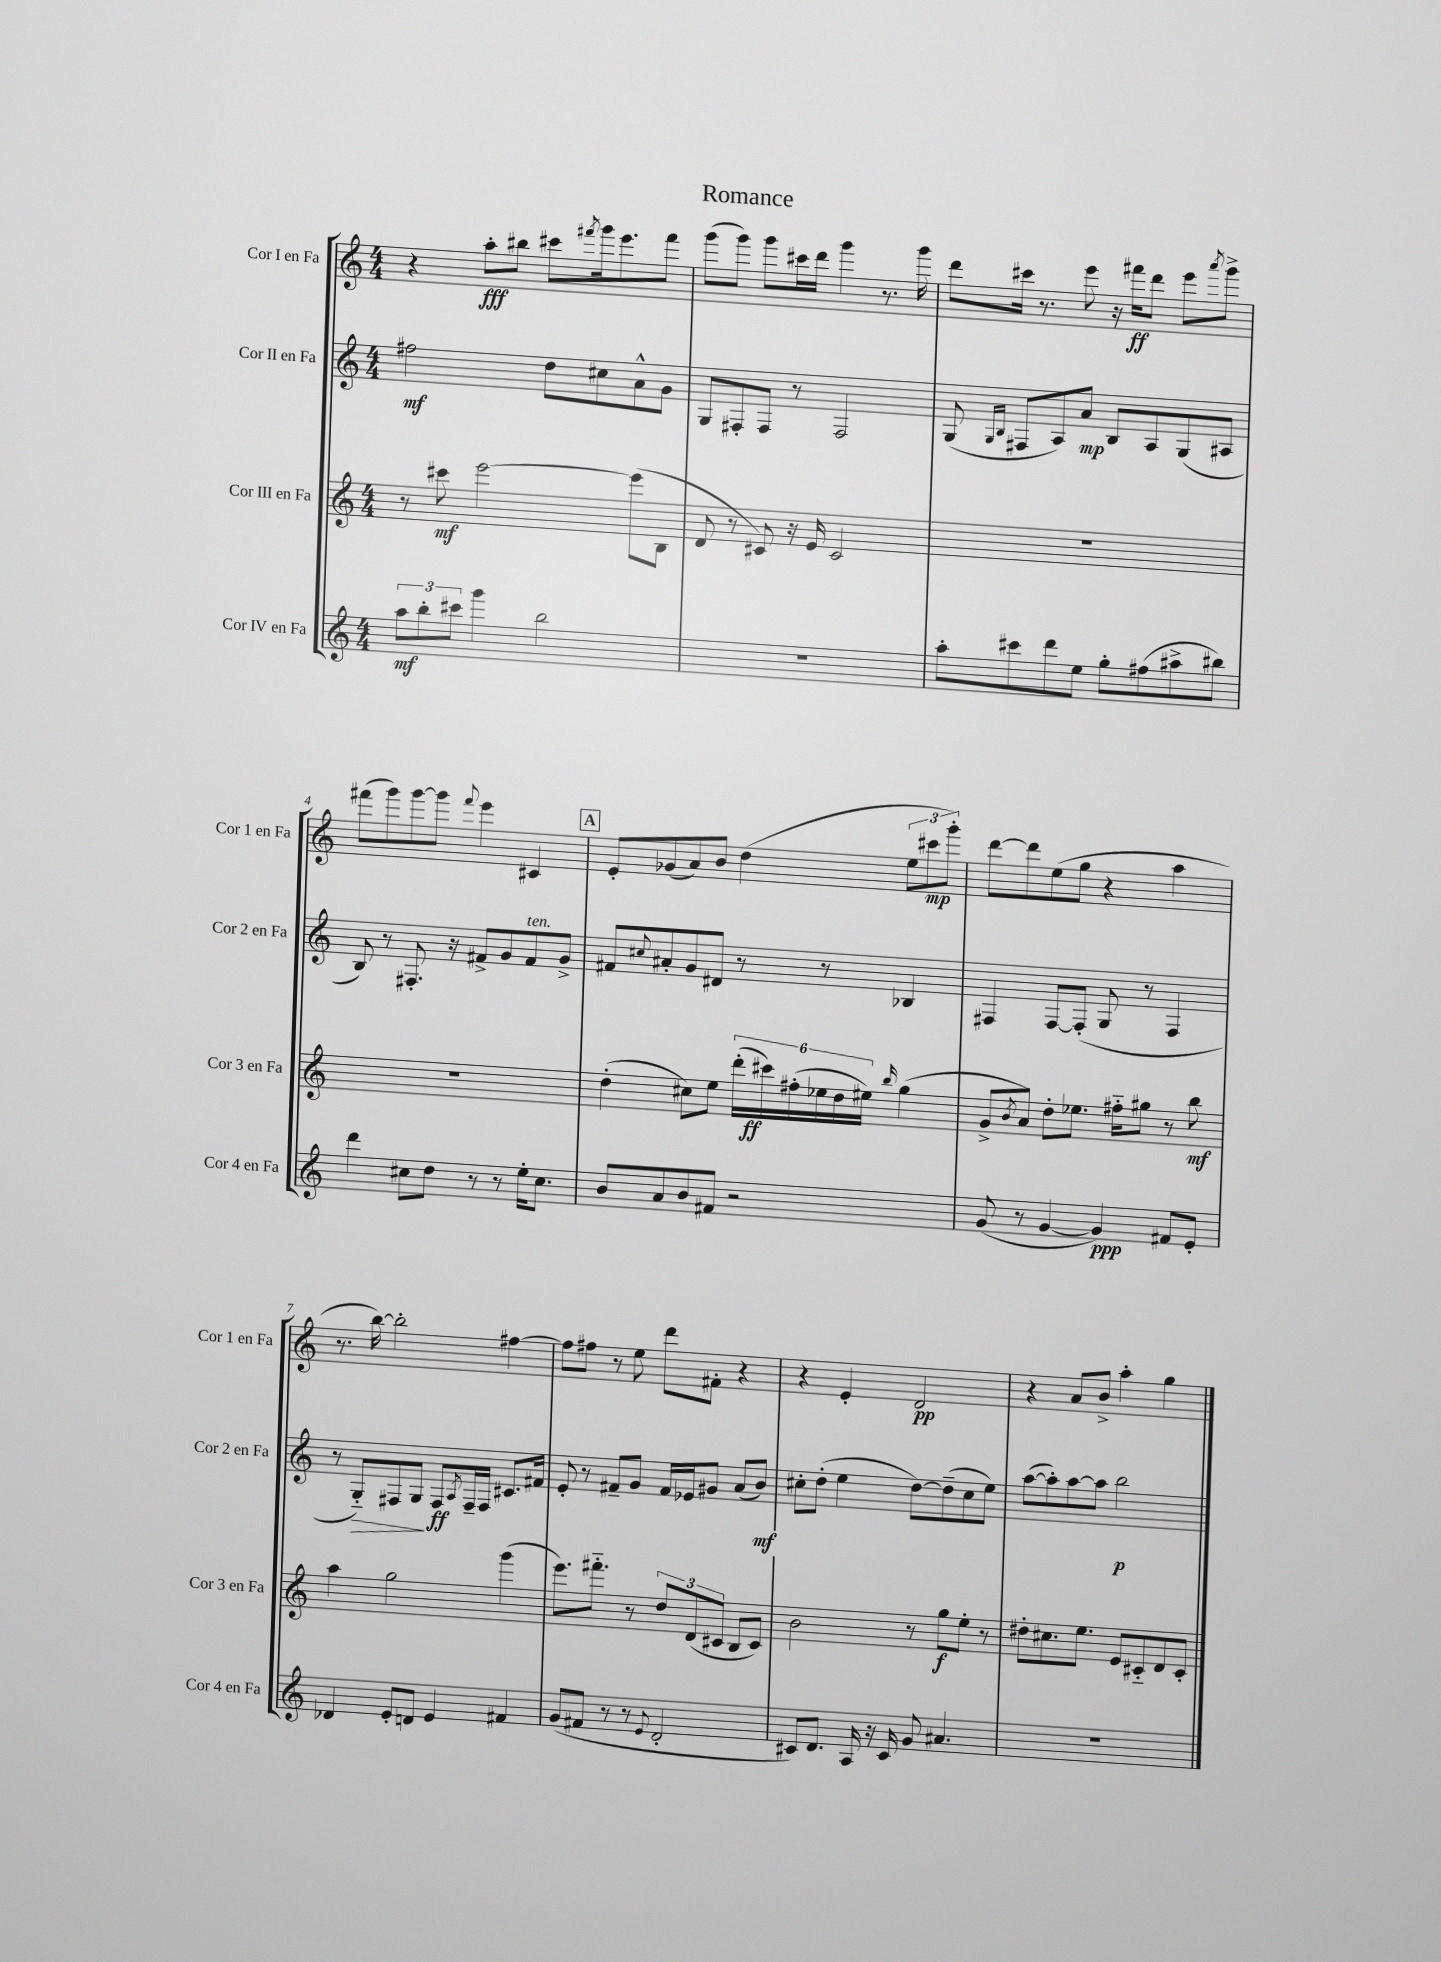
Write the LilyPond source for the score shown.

\header { title = "Romance" }
<<
\new StaffGroup <<
\new Staff = "s0" \with { instrumentName = "Cor I en Fa" shortInstrumentName = "Cor 1 en Fa" } {
    \clef treble \key c \major \numericTimeSignature \time 4/4
    r4 a''8-.\fff bis''8 cis'''8 \acciaccatura { fis'''8 } g'''16 e'''8. fis'''8 |
    g'''8( g'''8) g'''8 cis'''16 d'''16 g'''4 r8. g'''16 |
    d'''8 cis'''16 r8. e'''8 r16 fis'''16\ff d'''8 e'''8 \acciaccatura { a'''8 } g'''8-> |
    fis'''8( g'''8) g'''8~ g'''8 \appoggiatura { fis'''8 } e'''4 cis'4 |
    \mark \markup { \box "A" } e'8-. ges'8( a'8) b'8 d''4( \tuplet 3/2 { e''8 cis'''8\mp g'''8-.) } |
    d'''8~ d'''8 e''8( g''8 r4 a''4 |
    r8. b''16~) b''2-. fis''4~ |
    fis''8 fis''8 r8 e''8 d'''8 fis'8-. r4 |
    r4 e'4-. d'2\pp |
    r4 a'8 b'8-> a''4-. g''4 \bar "|." |
}
\new Staff = "s1" \with { instrumentName = "Cor II en Fa" shortInstrumentName = "Cor 2 en Fa" } {
    \clef treble \key c \major \numericTimeSignature \time 4/4
    fis''2\mf d''8 cis''8 a'8-^ g'8 |
    g8 fis8-. fis8 r8 fis2 |
    g8( \grace { g16 b16 } fis8 a8) a'8\mp b8 a8 g8( ais8 |
    b8) r8 fis8.-. r16 fis'8-> g'8 fis'8^\markup { \italic "ten." } g'8-> |
    \mark \markup { \box "A" } fis'8 \appoggiatura { cis''8 } ais'8-. g'8 dis'8 r8 r8 bes4 |
    fis4 fis8~ fis8-.( g8 r8 fis4 |
    r8 g8-_\>) fis8 g8\! fis8\ff \acciaccatura { a8 } fis16-- fis16 cis'8. fis'16 |
    e'8-. r8 fis'8-- g'8 fis'16 ees'16 gis'8 a'8( b'8\mf) |
    cis''8-. d''8-.( e''4 d''8~) d''8--( cis''8 e''8) |
    a''8~( a''8-.) a''8~ a''8 b''2\p \bar "|." |
}
\new Staff = "s2" \with { instrumentName = "Cor III en Fa" shortInstrumentName = "Cor 3 en Fa" } {
    \clef treble \key c \major \numericTimeSignature \time 4/4
    r8 cis'''8\mf e'''2~ e'''8( b8 |
    d'8 r8 cis'8) r16 e'16 cis'2 |
    R1 |
    R1 |
    \mark \markup { \box "A" } d''4-.( cis''8) e''8 \tuplet 6/4 { d'''16-.( cis'''16\ff) fis''16-.( ees''16 d''16 eis''16) } \grace { b''16 } g''4( |
    g'8-> \acciaccatura { b'8 } a'8) d''8-. ees''8. fis''16-_ gis''8 r8 b''8\mf |
    a''4 g''2 g'''4( |
    e'''8.) fis'''8.-_ r8 \tuplet 3/2 { d''8 d'8( cis'8 } b8 cis'8) |
    b'2 r8 g''8\f e''8-. r8 |
    dis''8-. cis''8. e''8. e'8 cis'8-_ d'8 cis'8-. \bar "|." |
}
\new Staff = "s3" \with { instrumentName = "Cor IV en Fa" shortInstrumentName = "Cor 4 en Fa" } {
    \clef treble \key c \major \numericTimeSignature \time 4/4
    \tuplet 3/2 { a''8\mf b''8-. cis'''8 } g'''4 b''2 |
    R1 |
    a''8-. cis'''8 d'''8 e''8 g''8-. fis''8( ais''8-> bis''8) |
    d'''4 cis''8 d''8 r8 r8 e''16-. cis''8. |
    \mark \markup { \box "A" } b'8 a'8 b'8 fis'8 r2 |
    g'8( r8 g'4~ g'4\ppp) fis'8 e'8-. |
    des'4 e'8-. d'8 e'4 fis'4 |
    g'8( fis'8 r8 r8 \appoggiatura { e'8 } d'2-. |
    cis'8) d'8. a16 r16 cis'16 g'8 ais'4. |
    R1 \bar "|." |
}
>>
>>
